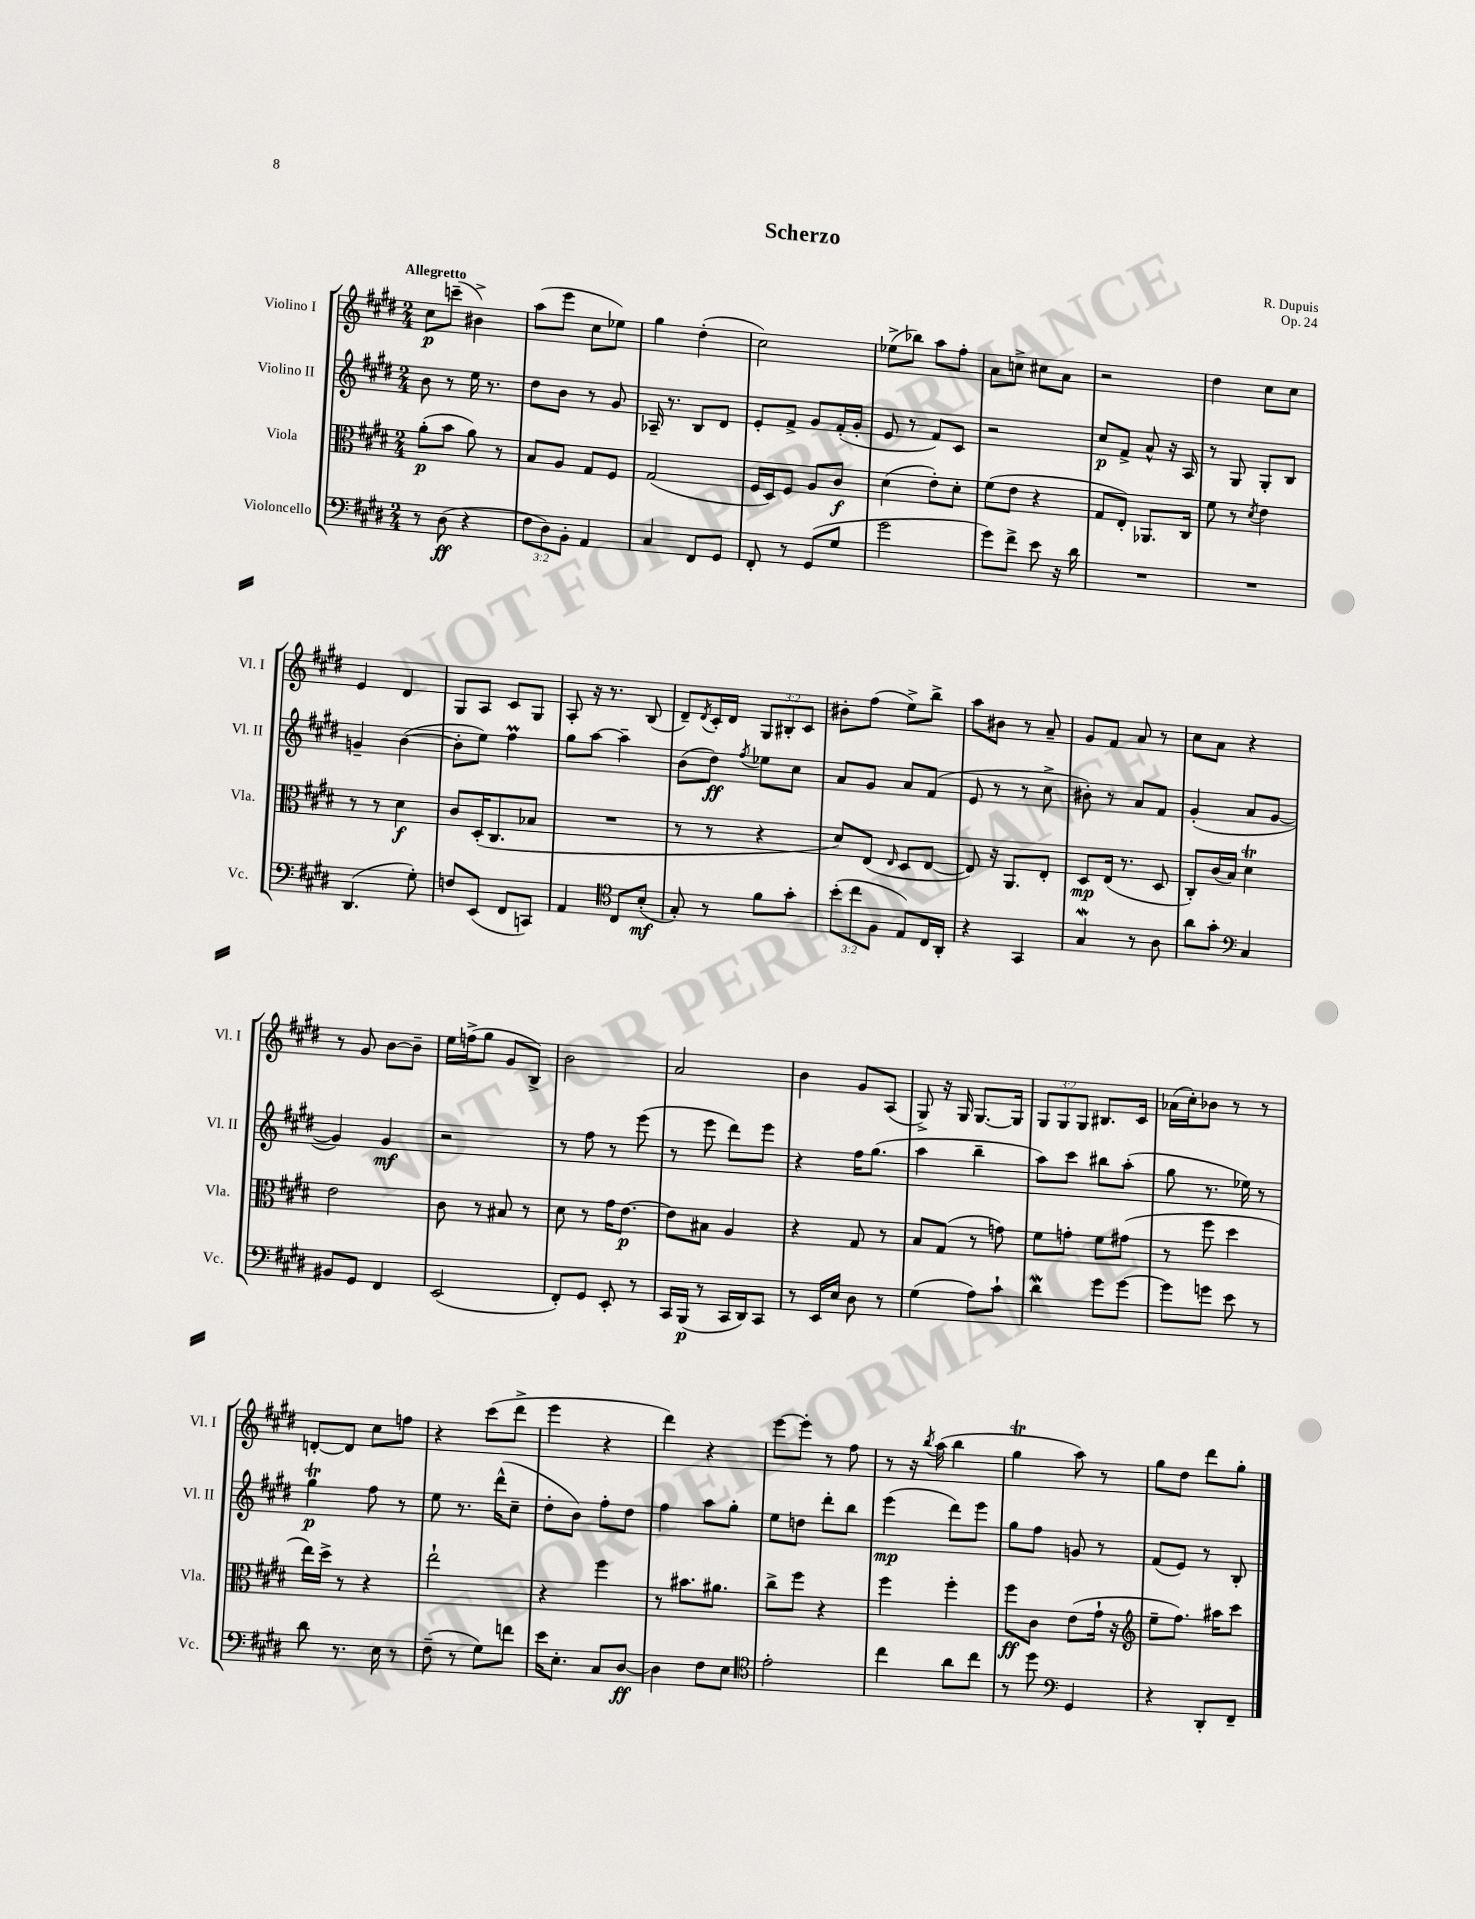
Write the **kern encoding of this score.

**kern	**kern	**kern	**kern
*staff4	*staff3	*staff2	*staff1
*clefF4	*clefC3	*clefG2	*clefG2
*k[f#c#g#d#]	*k[f#c#g#d#]	*k[f#c#g#d#]	*k[f#c#g#d#]
*M2/4	*M2/4	*M2/4	*M2/4
8r	(8a'	8b	8cc#
(8D#	8b	8r	(8ccc~
4r	8a)	16ee	4b#^)
.	.	8.r	.
.	8r	.	.
=	=	=	=
12F#	8B	8dd#	(8aa
12D#)	.	.	.
.	8A	8b	8eee
12BB'	.	.	.
4AA	8G#	8r	8cc#
.	8F#	8g#	8ee-)
=	=	=	=
4C#	(2G#	16A-~	4gg#
.	.	8.r	.
8FF#	.	8B	(4dd#'
8GG#	.	8d#	.
=	=	=	=
8FF#'	16F#	8e'	2cc#)
.	16D#)	.	.
8r	8F#	8f#^	.
(8GG#	8A	8g#	.
8G#	8c#	(16f#'	.
.	.	16g#'	.
=	=	=	=
2g#	(4d#	8e	(8ee-^
.	.	8r	8bb-)
.	8e')	8f#)	8aa
.	8d#'	8c#	8ff#'
=	=	=	=
8g#)	(8f#	2r	8a
8f#^	8e	.	8cc^
8e	4r	.	8cc#
16r	.	.	8a
16d#	.	.	.
=	=	=	=
2r	8G#	8cc#	2r
.	8E')	8f#^	.
.	8.AA-	8a^^	.
.	.	16r	.
.	16C#	16A	.
=	=	=	=
2r	8f#	8r	4dd#
.	8r	8G#	.
.	8qd#	.	.
.	4e	8G#'	8cc#
.	.	8B	8cc#
=	=	=	=
(4.DD#	8r	4g~	4e
.	8r	.	.
.	4d#	([4b	4d#
8G#')	.	.	.
=	=	=	=
8F	8c#	8b']	8G#
(8EE	(16D#'	8ee)	8A
.	8.C#	.	.
8FF#	.	4ff#	8c#
8CC)	8B-	.	8G#
=	=	=	=
4AA	2r	8gg#	8A'
.	.	[8aa	16r
.	.	.	8.r
*clefC4	*	*	*
8C#	.	4aa~]	.
(8B'	.	.	(8B
=	=	=	=
8G#')	8r	(8b	8d#~)
.	.	.	8qd#
8r	8r	8dd#)	16c#'
.	.	.	16d#
.	.	8qff#	.
8f#	4r	8ee-	12G#
.	.	.	12B#'
8g#'	.	8cc#	.
.	.	.	12c#
=	=	=	=
(12b'	8d#)	8a	8b#'
12cc#	.	.	.
.	(8E	8g#	(8ff#
12F#	.	.	.
.	16qqE	.	.
8E)	8D#	8a	8ee^)
16C#	[8E	(8f#	8bb^
16AA'	.	.	.
=	=	=	=
4r	8E])	8e	8aa
.	16r	8r	8b#
.	8.AA	.	.
4GG#	.	8r	8r
.	8E'	8cc#^	8a~
=	=	=	=
4G#	8D#	8b#')	8g#
.	(16E	8r	8f#
.	8.r	.	.
8r	.	8a	8a
8A	8D#	8f#	8r
=	=	=	=
8a	8C#')	(4g#'	8cc#
8g#'	(16c#	.	8a
.	16B)	.	.
*clefF4	*	*	*
4C#	4d#	8a	4r
.	.	[8g#	.
=	=	=	=
8BB#	2e	4g#])	8r
8GG#	.	.	8g#
4FF#	.	4g#	[8b
.	.	.	8b~]
=	=	=	=
(2EE	8c#	2r	16ee
.	.	.	(16ff^
.	8r	.	8gg#
.	8B#	.	8g#
.	8r	.	8B^)
=	=	=	=
8FF#')	8d#	8r	2b
8GG#	8r	8ff#	.
8EE'	16g#	8r	.
.	[8.e	.	.
8r	.	(8eee	.
=	=	=	=
16CC#	8e]	8r	2a
(16BBB	.	.	.
8r	8B#	8eee	.
16CC#	4A	8ddd#)	.
16DD#)	.	.	.
8CC#	.	8eee	.
=	=	=	=
8r	4r	4r	4b
16EE	.	.	.
16E	.	.	.
8D#	8G#	16ff#	8g#
.	.	(8.gg#	.
8r	8r	.	(8A
=	=	=	=
(4G#	8B	4aa	8G#^)
.	(8G#	.	16r
.	.	.	16G#
8A)	8r	4bb~	[8.G#
8c#`	8g)	.	.
.	.	.	16G#]
=	=	=	=
4d#	8f#	8aa)	12G#
.	.	.	12G#
.	8g'	8ccc#	.
.	.	.	12G#
8g#	8f#	8bb#	8.B#
[8g#	(8g#	(8aa'	.
.	.	.	16c#
=	=	=	=
8g#]	8r	8gg#	(16a-
.	.	.	16cc#')
8g	8ff#	8.r	8b-
8e	4dd#	.	8r
.	.	16ee-)	.
8r	.	8r	8r
=	=	=	=
8d#	16ee)	4gg#	[8d'
.	16dd#^	.	.
8.r	8r	.	8d]
.	4r	8ff#	8cc#
16E	.	.	.
8r	.	8r	8ff
=	=	=	=
(8F#~	2ee`	8ee	4r
8r	.	8.r	.
8G#)	.	.	(8ccc#
.	.	(16ddd#^^	.
8f	.	8cc#~	8ddd#^
=	=	=	=
16e	4r	8dd#'	4eee
8.E'	.	.	.
.	.	8b)	.
8C#	4ff#	8ff#'	4r
[8D#	.	8dd#	.
=	=	=	=
4D#]	8r	4ff#	4ddd#)
.	8.b#	.	.
8F#	.	8aa	4r
.	8.a#	.	.
8E	.	8gg#'	.
=	=	=	=
*clefC4	*	*	*
2e'	8cc#^	8ee	[8eee
.	8ff#	8dd	8eee']
.	4r	8ddd#'	8r
.	.	8bb	8ff#
=	=	=	=
4cc#	4ff#	(4eee	8r
.	.	.	16r
.	.	.	8qbb
.	.	.	(16aa
8a	4ff#'	8ddd#)	4bb
8cc#	.	8eee	.
=	=	=	=
8r	8ff#	8gg#	4gg#
8dd#	8c#	8ff#	.
*clefF4	*	*	*
4GG#	(8e	8g	8aa)
.	16g#`	8r	8r
.	16r	.	.
=	=	=	=
*	*clefG2	*	*
4r	8ee~	(8f#	8gg#
.	8.ff#)	8e)	8dd#
8DD#'	.	8r	8ddd#
.	16aa#	.	.
8FF#~	8ccc#	8B'	8gg#'
==	==	==	==
*-	*-	*-	*-
